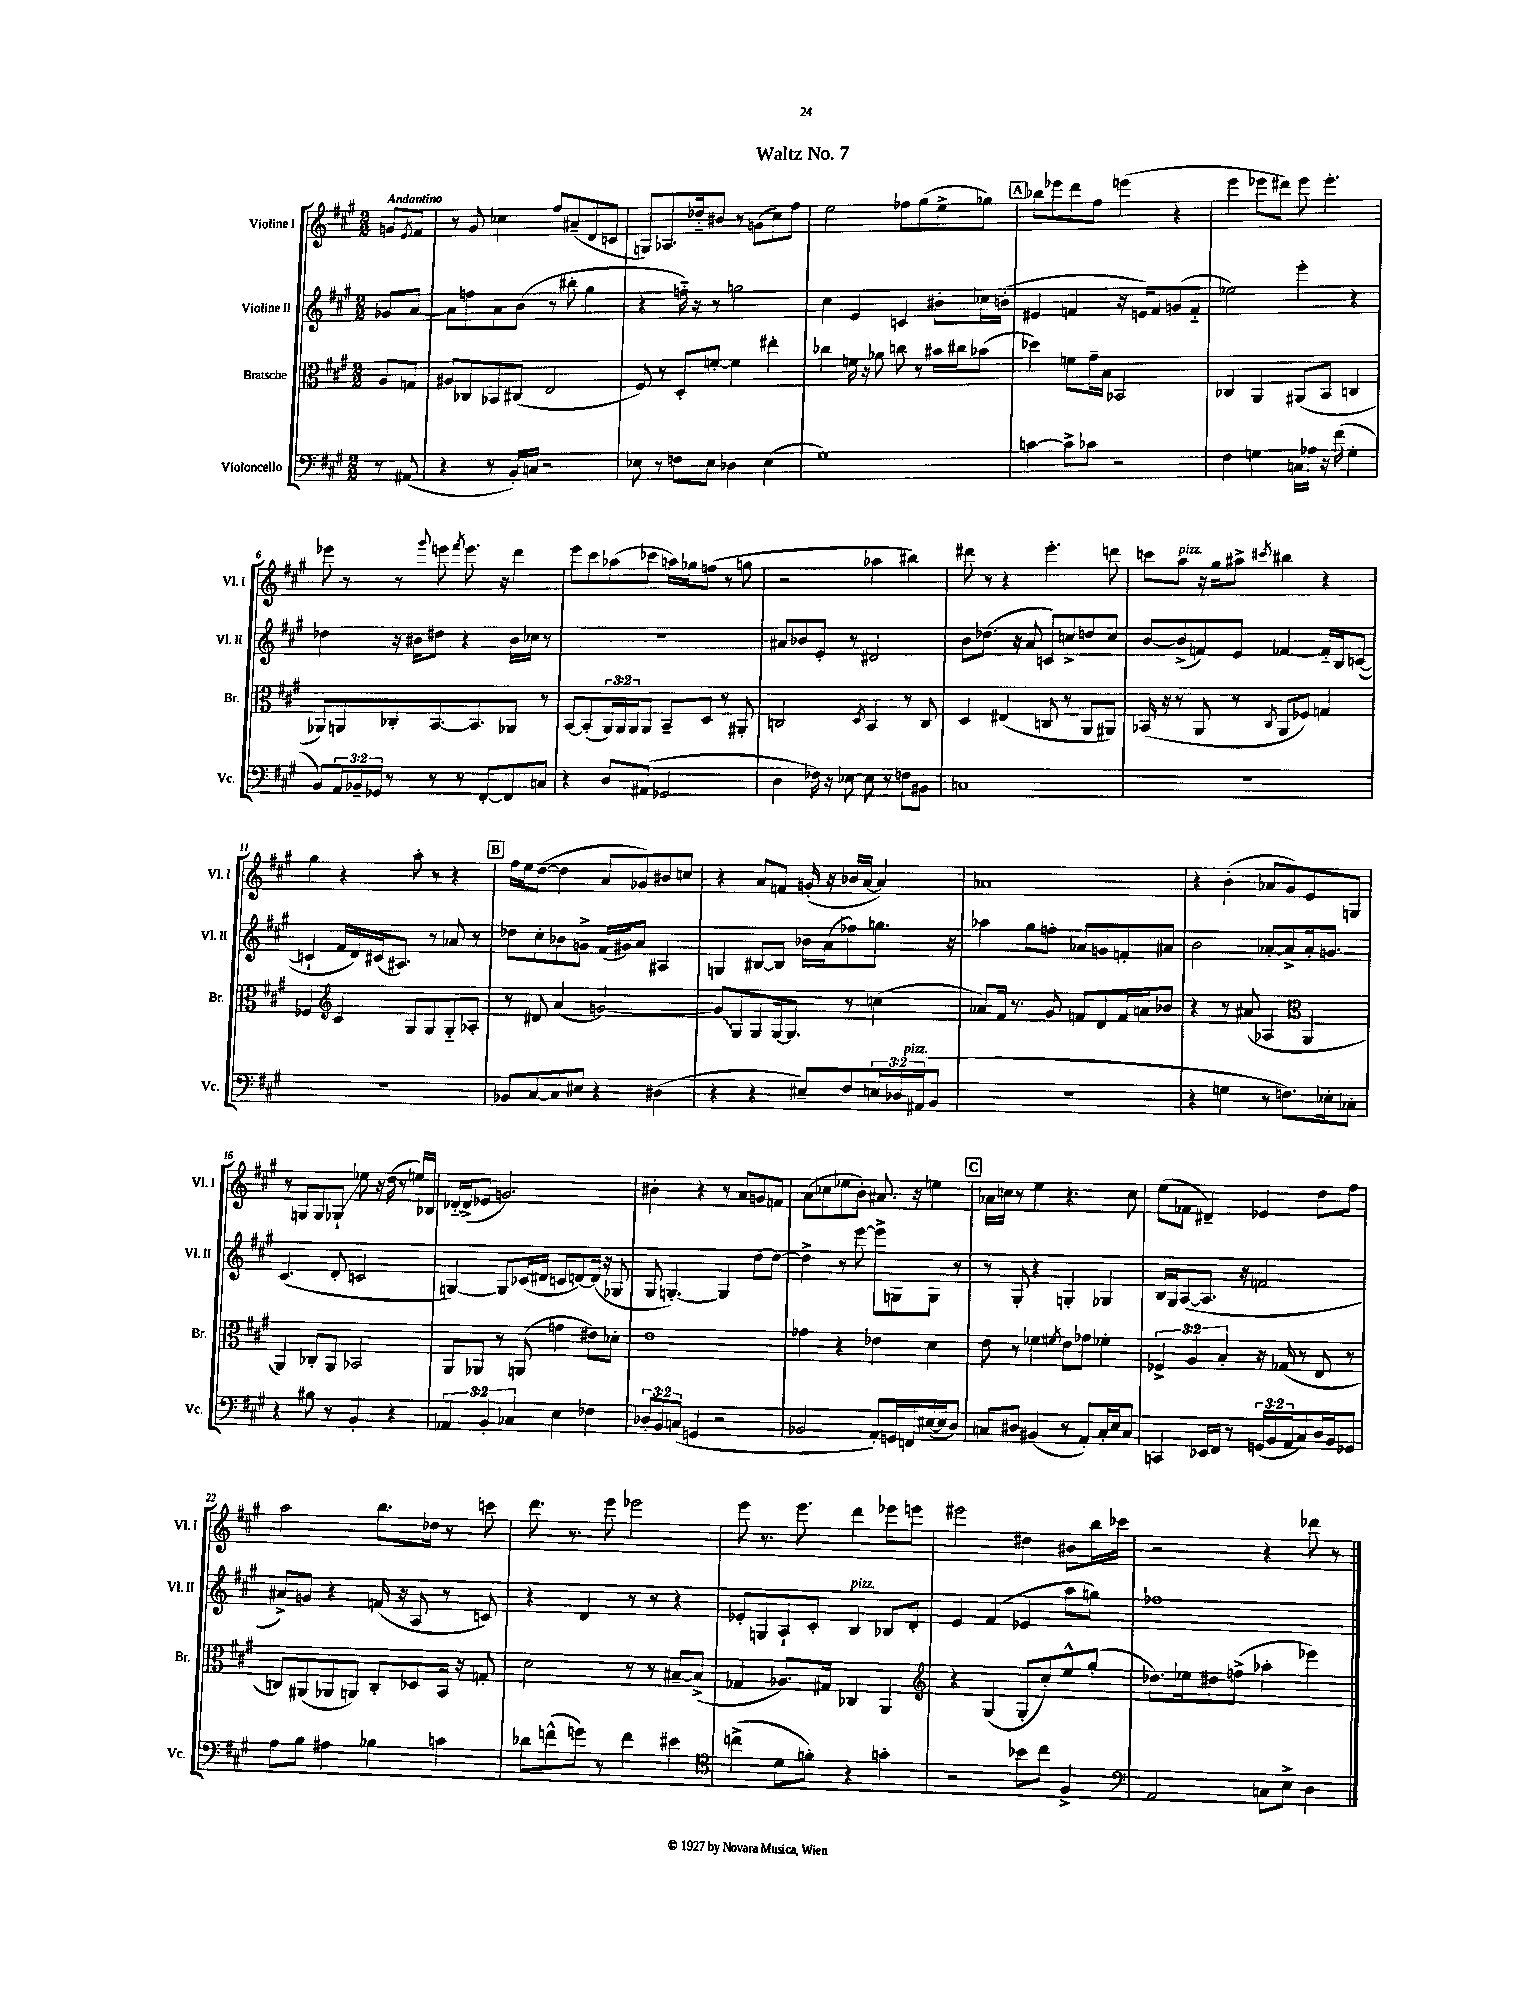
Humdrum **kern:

**kern	**kern	**kern	**kern
*staff4	*staff3	*staff2	*staff1
*clefF4	*clefC3	*clefG2	*clefG2
*k[f#c#g#]	*k[f#c#g#]	*k[f#c#g#]	*k[f#c#g#]
*M2/2	*M2/2	*M2/2	*M2/2
8r	8A	8g-	8g
.	.	.	8qe
(8AA#	8G	[8a	8f#
=	=	=	=
4r	8A#	8a]	8r
.	8C-	8ff	8g#
8r	8BB-	8a	4cc-
16BB')	(8C#	(8b	.
16C	.	.	.
2r	2E	8r	8ff#
.	.	8bb#'	(8a#~
.	.	4gg#	8d
.	.	.	8c
=	=	=	=
8E-	8F#)	4r	8G)
8r	8r	.	8.A-
8F	8D'	16ff'~)	.
.	.	16r	16dd-'~
8E-	[8f'	8r	8b#
4D-	4f]	2gg	8r
.	.	.	(8g
(4E-	4ee#'	.	8cc#)
.	.	.	8ff#
=	=	=	=
1G#)	4cc-	4cc#	2ee
.	16f	4e	.
.	16r	.	.
.	8a-	.	.
.	8cc	4c	8ff-
.	8r	.	(8gg#
.	16b#	8b#'	8ee^
.	16cc#	.	.
.	(8b-	16cc-	8gg-)
.	.	(16b'	.
=	=	=	=
[4c	4dd-)	4e#	8bb-
.	.	.	8eee-
8c^]	8f	4f	8ddd
8c-	16g#~	.	8ff#
.	16B	.	.
2r	2BB-	16r	(4eee
.	.	16e)	.
.	.	8f	.
.	.	(8g	4r
.	.	8f'~	.
=	=	=	=
4F#	4C-	2ee-)	4eee
4G	4AA	.	8eee-
.	.	.	8ddd#)
16C	(8AA#	4eee'	8eee-
16A-	.	.	.
16r	8BB	.	4.eee-'
(16f#	.	.	.
4G'	4C	4r	.
=	=	=	=
8BB)	8AA-)	4dd-	8eee-
24AA	8AA	.	8r
24BB-~	.	.	.
24GG-	.	.	.
8r	8C-'	16r	8r
.	.	16b#	.
.	.	.	8qqggg#
8r	[8.BB	8dd#	8eee
.	.	.	8qfff#
8r	.	4r	8.eee
.	8.BB]	.	.
[8FF#'	.	.	.
.	.	.	16r
8FF#]	8AA-	16b#	4ddd
.	.	16cc-	.
8C	8r	8r	.
=	=	=	=
4r	[8BB	1r	8eee
.	(8BB']	.	8ccc#
8D	24AA)	.	(8aa-
.	24AA	.	.
.	24AA	.	.
(8AA#	8AA	.	8ccc-
2GG-	8BB~	.	16aa)
.	.	.	16gg-
.	8D	.	(8ff
.	8r	.	8r
.	8AA#'	.	8gg
=	=	=	=
4D	2C	8a#	2r
.	.	8b-	.
16F-)	.	8e'	.
16r	.	.	.
[8E-	.	8r	.
.	8qD	.	.
8E-]	4BB	2d#	4aa-
8r	.	.	.
8F	8r	.	4bb#)
8BB#	8C	.	.
=	=	=	=
1C	4D	8b	8ddd#
.	.	(8.dd-	8r
.	(4E#	.	4r
.	.	16r	.
.	.	8a	.
.	8C	8c)	4.eee'
.	8r	8cc^	.
.	8AA	8dd	.
.	8AA#)	8cc	8ddd
=	=	=	=
1r	(16BB-	[8b	8ccc
.	16r	.	.
.	8r	(8b^]	8aa
.	8AA	8f)	16r
.	.	.	16gg#
.	8r	8e	8aa#^
.	8qC#	.	8qccc#
.	8AA	[4f-	4bb#
.	8F-)	.	.
.	4G	16f-'~]	4r
.	.	16B	.
.	.	([8c	.
=	=	=	=
1r	4F-	4c`]	4gg#
*	*clefG2	*	*
.	4c#	16f#	4r
.	.	16d)	.
.	.	(16c#	.
.	.	8.A#)	.
.	8G#	.	8aa'
.	8G#	8r	8r
.	8G#'~	8a-	4r
.	8A-'	8r	.
=	=	=	=
8BB-	8r	8dd-	16ff#
.	.	.	16ee
[8C#	8d#	8cc#'	([8dd
8C#]	(4a	8b-	4dd]
8E#	.	8g^	.
4r	[2g)	(16f#	8a
.	.	16g#)	.
.	.	8a	8g-)
(4D#	.	4A#	8b#
.	.	.	8cc
=	=	=	=
4r	8g]	4G	4r
.	8G#	.	.
4r	8G#	[8B#	8a
.	[16G#	8B#]	8f
.	8.G#]	.	.
8E#~)	.	16b-	(16g'
.	.	(16a	16r
8F#	8r	8ff-)	16b-
.	.	.	[16a
24E	(4cc	8.gg	4a])
24D-	.	.	.
(24AA#	.	.	.
8BB	.	.	.
.	.	16r	.
=	=	=	=
1r	8a-)	4aa-	1a-
.	16f#	.	.
.	8.r	.	.
.	.	8gg#	.
.	8g#	8ff'	.
.	8f	8a-	.
.	8d	8g	.
.	16f	8f'	.
.	16a	.	.
.	8b-	8a#	.
=	=	=	=
4r	4r	2b	4r
4G	8r	.	(4b'
.	(8a#	.	.
8r	4A-	[8a-'	8a-
8.F)	.	8a-^]	8g#)
*	*clefC3	*	*
.	4AA	16a-'	8e
16E-'	.	8.g	.
8C-'	.	.	8G
=	=	=	=
4r	4AA)	(4.c#	8r
.	.	.	8G
8B#	8C-'	.	8G
8r	8AA	8d'	8G-`
4BB'	2BB-	2c	8ee-
.	.	.	16r
.	.	.	(16dd
4r	.	.	8r
.	.	.	16ee)
.	.	.	16B-
=	=	=	=
6AA-	8AA	[4G)	[16d-'~
.	.	.	(16d-^]
.	8AA-	.	8e-
6BB'	.	.	.
.	8r	8G]	2.g)
6C-	.	.	.
.	(8AA	(16c-	.
.	.	16d#	.
4E	4g	8c	.
.	.	[8d)	.
4F-	8e#)	(16d]	.
.	.	16r	.
.	8d-'	8G-	.
=	=	=	=
12D-'	1e	8G#	4b#'
12BB	.	.	.
.	.	[4.G')	.
(12C	.	.	.
4GG	.	.	4r
2r	.	4G]	8r
.	.	.	8a
.	.	[8dd	8g
.	.	8dd_	8f
=	=	=	=
2BB-	4g-	4dd^]	(8a
.	.	.	8cc-
.	4r	8r	8ee-
.	.	[8eee	8b')
8AA')	4e-	8eee^]	8.a#
16GG	.	8G	.
16FF	.	.	16r
([16E#	4d	8G	4ee
16E#]	.	.	.
8D)	.	8r	.
=	=	=	=
8C	8e	8r	16a-
.	.	.	16cc
8D#	8r	8G#'	8r
(4BB#	4f-	4r	4ee
.	8qf#	.	.
8r	8e	4G'	4.r
8AA')	8g-	.	.
16C'	4f-'	4G-	.
16E	.	.	.
8C	.	.	8cc
=	=	=	=
4CC	6F-^	16B	(8ee
.	.	16G#	.
.	.	([8A	8f-
.	6A	.	.
16EE-	.	8.A]	4d#~)
16FF#	.	.	.
.	6B'	.	.
8r	.	.	.
.	.	16r	.
(24GG	16r	2f	4e-
24BB	.	.	.
.	(16G-	.	.
24AA	.	.	.
8C#)	8r	.	.
16D	8E	.	8dd
16BB	.	.	.
8GG-	8r	.	8ff#
=	=	=	=
8A	8C)	8a#^)	2aa
8B	(8AA#	8g	.
4A#	8AA-	4r	.
.	8AA)	.	.
4B-	8C'	(16f	8.bb
.	.	16r	.
.	8D-	8A	.
.	.	.	16dd-
4c	16BB	8r	8r
.	16r	.	.
.	8G'	8c)	8ccc
=	=	=	=
8d-	2d	4r	8.ddd
(8f^^	.	.	.
.	.	.	8.r
8g)	.	4d	.
8r	.	.	8eee
4f	8r	8r	2eee-
.	8r	8r	.
4e#	[8B#~	4r	.
.	(8B#^]	.	.
=	=	=	=
*clefC4	*	*	*
(4cc^	4G-	8e-'	8eee
.	.	8G	8.r
8d	8.A-)	8A`	.
.	.	.	8.eee
8f')	.	8c#'	.
.	16G#	.	.
4r	4C-	4B	4ddd
4g'	4AA	8B-	8eee-
.	.	8d'	8eee
=	=	=	=
*	*clefG2	*	*
2r	4r	4e	2eee#
.	(4G#	(4f#	.
8b-	8G#'	4e-	4dd#
8cc#	8cc#')	.	.
4F#^	8ee^^	8aa	8b#
.	(8gg#'	8gg)	16bb
.	.	.	16ccc-
=	=	=	=
*clefF4	*	*	*
2AA	8.dd-)	1ff-	2r
.	16ee-	.	.
.	8dd#	.	.
.	(8ff^	.	.
8C	4aa-'	.	4r
8E^	.	.	.
4D	4eee-)	.	8ddd-
.	.	.	8r
==	==	==	==
*-	*-	*-	*-
